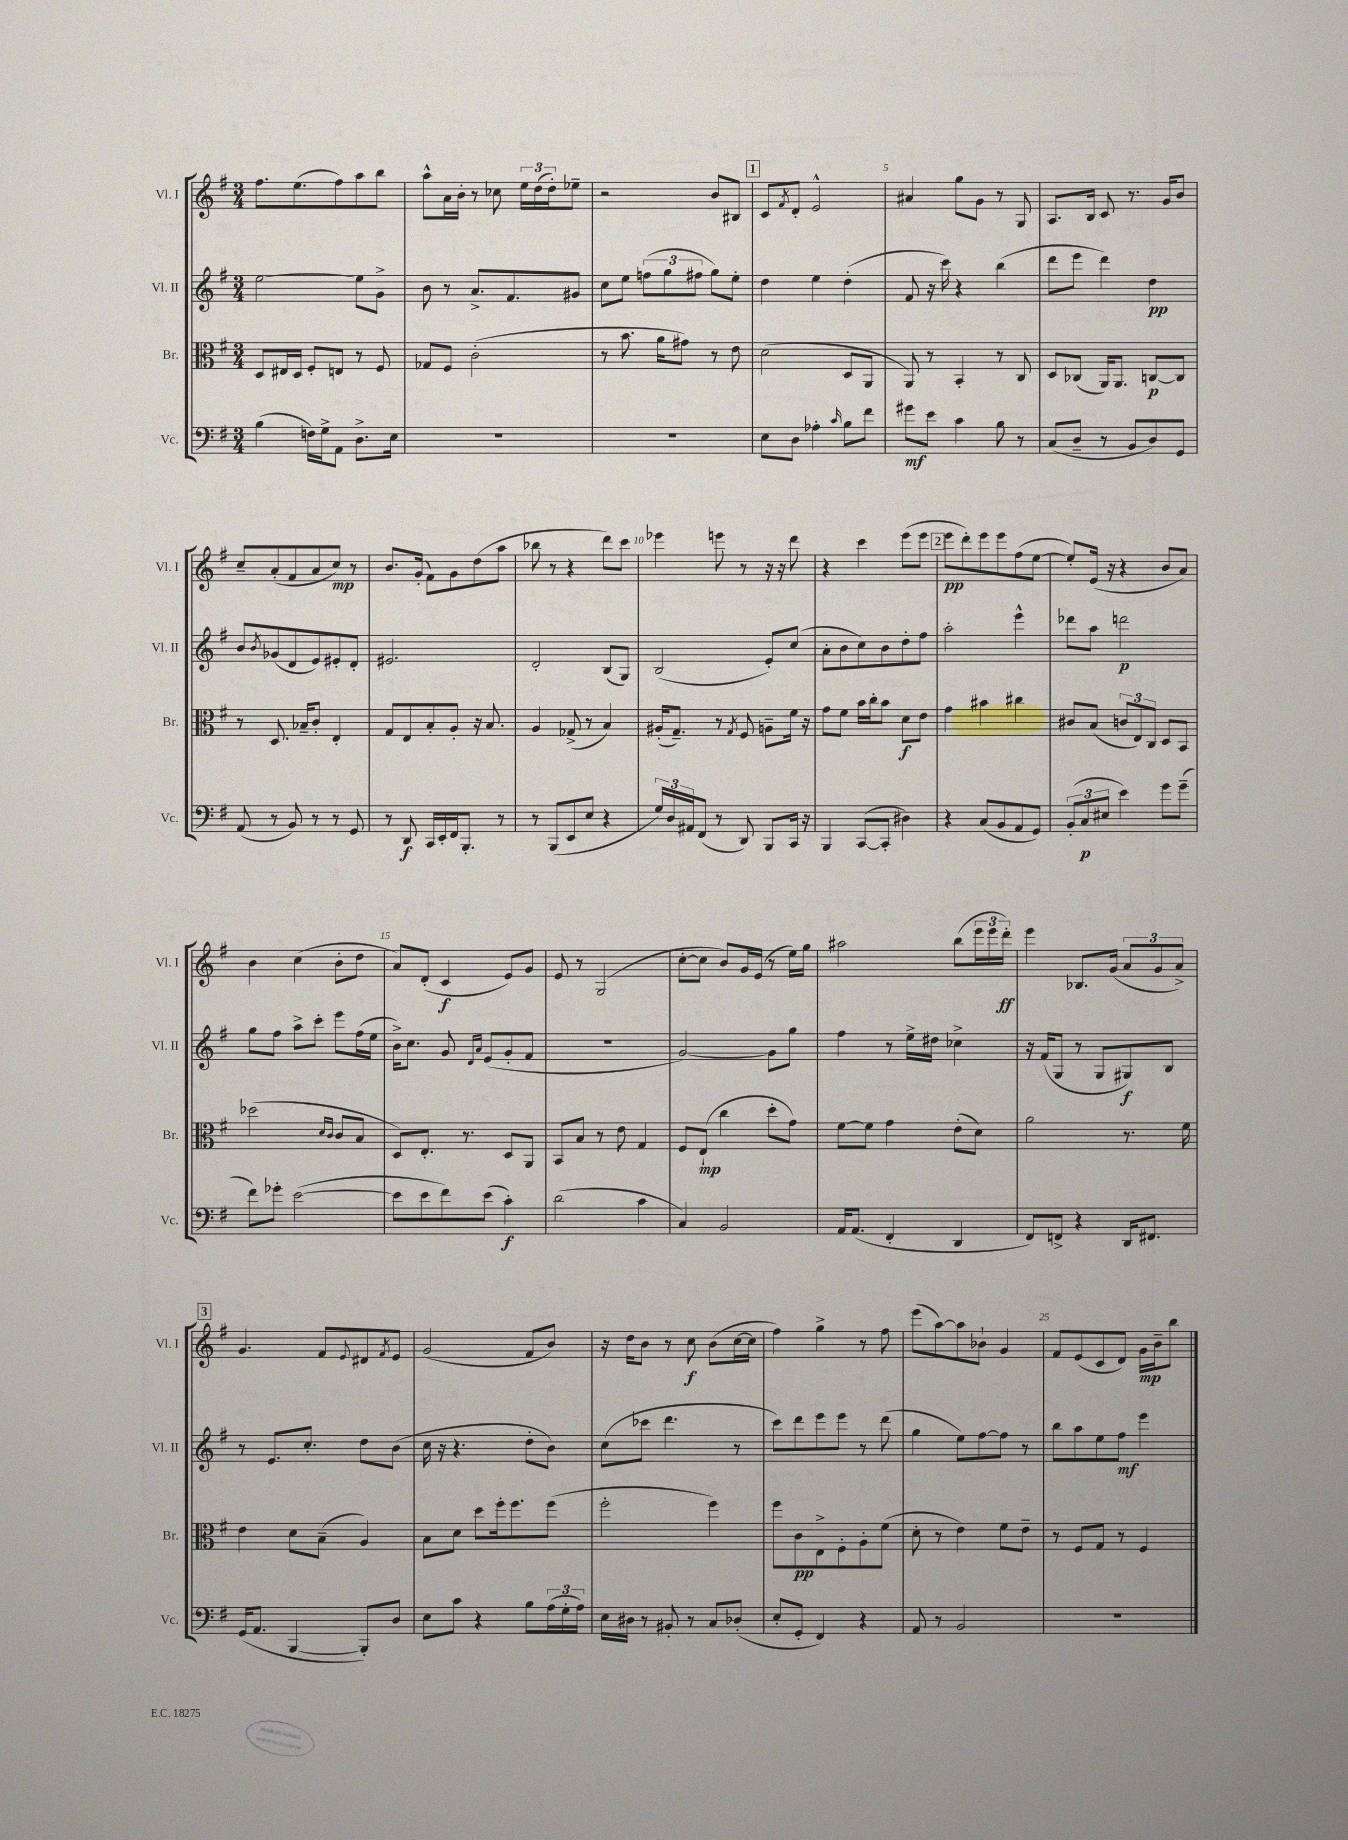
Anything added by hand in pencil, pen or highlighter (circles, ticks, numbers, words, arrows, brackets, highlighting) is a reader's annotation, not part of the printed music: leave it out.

**kern	**kern	**kern	**kern
*staff4	*staff3	*staff2	*staff1
*clefF4	*clefC3	*clefG2	*clefG2
*k[f#]	*k[f#]	*k[f#]	*k[f#]
*M3/4	*M3/4	*M3/4	*M3/4
(4B	8D	[2ee	8.ff#
.	16E#	.	.
.	16D	.	(8.ee
16F)	8F#'	.	.
16G^	.	.	.
8AA	8E	.	8ff#)
8.D^	8r	8ee]	8aa
.	8F#	8g^	8bb
16E	.	.	.
=	=	=	=
2.r	8G-	8b	8aa^^
.	8F#	8r	16a
.	.	.	16b'
.	(2c'	8.a^	8r
.	.	.	8cc-
.	.	8.f#	.
.	.	.	24ee
.	.	.	(24dd
.	.	.	24dd')
.	.	8g#	8ee-~
=	=	=	=
2.r	8r	8cc	2r
.	8.b	8ee	.
.	.	(12ff	.
.	16a	.	.
.	.	12gg	.
.	8g#)	.	.
.	.	12ff#	.
.	8r	8gg)	8b
.	8e	8ee'	8B#
=	=	=	=
8E	(2d	4dd	8c
.	.	.	8qf#
8D	.	.	8d'
4A-'	.	4ee	2e^^
16qqc	.	.	.
8B	8D	(4dd'	.
8f#	8AA	.	.
=	=	=	=
8g#	8AA)	8f#	4a#
8e	8r	16r	.
.	.	16ccc)	.
4c	4BB'	4r	8gg
.	.	.	8g
8B	8r	(4bb	8r
8r	8C	.	8G
=	=	=	=
(8C	8D	8ddd	8.A
8D~	(8C-	8eee	.
.	.	.	16B
8r	16AA)	4ddd)	8c
.	8.AA	.	.
8BB	.	.	8.r
8D)	[8C	4dd	.
.	.	.	16g
8GG	8C]	.	8b
=	=	=	=
(8AA	8r	8b	8cc~
.	.	8qb	.
8r	8.D	(8g-	(8a'
8BB)	.	8d	8f#
.	16B-~	.	.
8r	8c'	8e)	8a
8r	4E'	8e#'	8cc)
8GG	.	8d'	8r
=	=	=	=
8r	8G	2.e#	8.b
8DD	8E	.	.
.	.	.	(16g'
16CC	8B'	.	8f#)
16EE'	.	.	.
16FF#	8A'	.	8g
8.BBB'	.	.	.
.	16r	.	(8dd
.	8.B	.	.
8r	.	.	8aa
=	=	=	=
8r	4A	2d'	8bb-
(8BBB	.	.	8r
8EE	(8G-^	.	4r
8E	8r	.	.
4r	4B)	(8B	8ddd)
.	.	8G)	8ccc
=	=	=	=
24G)	(16A#'	(2B	4eee-
24D	.	.	.
.	8.G~)	.	.
24AA#	.	.	.
(8FF#	.	.	.
8r	8r	.	8eee
.	8qG	.	.
8DD)	8F#	.	8r
8BBB	8A~	8e')	16r
.	.	.	16r
16CC	16f#	(8cc	8ddd
16r	16r	.	.
=	=	=	=
4BBB	8g	8a'	4r
.	8f#	8b	.
([8CC	16b	8cc)	4ccc
.	16cc'	.	.
8CC']	8b	8b	.
4D#)	8d	8dd'	(8eee
.	8e	8ff#	8eee
=	=	=	=
4r	4g	2aa'	8eee
.	.	.	8ddd')
(8C	4b#	.	8eee
8BB	.	.	8eee
8AA	4cc#	4eee^^	(8ff#
8GG)	.	.	[8ee
=	=	=	=
(12BB'	8c#	8ddd-	8ee'])
12C	.	.	.
.	(8B	8aa	(16e
12E#	.	.	.
.	.	.	16r
4e)	12c	2ddd	4r
.	12E)	.	.
.	12C	.	.
8g	8D	.	8b
(8g~	8BB	.	8a)
=	=	=	=
8f#)	(2dd-	8gg	4b
8g-'	.	8ff#	.
([2e	.	8aa^	(4cc
.	.	8ccc'	.
.	16qqd	.	.
.	16qqc	.	.
.	8c	8eee	8b'
.	8B	(16ff#	8dd
.	.	16ee	.
=	=	=	=
8e]	8D)	16b^)	8a)
.	.	8.cc	.
8e	8.E'	.	(8d'
8f#)	.	8g	4c
.	8.r	.	.
.	.	16qqd	.
.	.	16qqa	.
(8e	.	(8e	.
4c')	8D	8g'	8e)
.	8AA	8f#	8g
=	=	=	=
(2d	8BB	2.r	8e
.	8B	.	8r
.	8r	.	(2G
.	8e	.	.
4c	4G	.	.
=	=	=	=
4C)	8F#	[2g)	[8cc'
.	(8E`	.	8cc]
2BB	4cc	.	8b)
.	.	.	16g
.	.	.	(16e
.	8dd'	8g]	8r
.	8g)	8gg	16ee)
.	.	.	16gg
=	=	=	=
16AA	[8f#	4ff#	2aa#
(8.AA	.	.	.
.	8f#]	.	.
4FF#'	4g	8r	.
.	.	16ee^	.
.	.	16dd#	.
4DD	(8e'	4cc-^	(8bb
.	8d)	.	24eee
.	.	.	24eee
.	.	.	24ddd')
=	=	=	=
8FF#)	2a	16r	4eee
.	.	(16f#	.
8FF^	.	8G	.
4r	.	8r	8.B-
.	.	8G	.
.	.	.	(16g
16DD	8.r	8G#)	12a
8.FF#	.	.	.
.	.	.	12g
.	.	8B	.
.	.	.	12a^)
.	16f#	.	.
=	=	=	=
(16GG	4e	8r	4.g
8.AA	.	.	.
.	.	8.e	.
[4BBB	8d	.	.
.	.	8.cc'	.
.	(8B~	.	8f#
.	.	.	8qqe
8BBB'])	4A)	8dd	8d#
.	.	.	8qf#
8D	.	(8b	8e
=	=	=	=
8E	8B	16cc	(2g
.	.	16r	.
8c	8d	4.r	.
4r	8dd	.	.
.	16ff#'	.	.
.	8.ff#	.	.
8B	.	8dd'	8f#
(24A	(8ff#	8b)	8b)
24G'	.	.	.
24A)	.	.	.
=	=	=	=
16E	2ff#'	(8cc	16r
16D#	.	.	16dd
8r	.	8ccc-	8b
8BB#'	.	4.ddd	8r
8r	.	.	8cc
8C	4ff#)	.	(8b
(8D-'	.	8r	[16cc
.	.	.	16cc]
=	=	=	=
8E'	8ff#	8ccc)	4ff#)
8GG'	8c	8ddd	.
4FF#)	8E^	8eee	4gg^
.	8F#'	8eee	.
4r	8A'	8r	8r
.	(8f#	(8ddd	8ff#
=	=	=	=
8AA	8d'	4gg	(8eee
8r	8r	.	[8aa)
2BB	4e)	8ee)	8aa]
.	.	[8ff#	8b-`
.	8f#	8ff#]	4g
.	8e~	8r	.
=	=	=	=
2.r	8r	8bb	8f#
.	8F#	8aa	(8e
.	8G	8ee	8c
.	8r	8ff#	8d)
.	4F#	4eee	16g
.	.	.	16b~
.	.	.	8bb
==	==	==	==
*-	*-	*-	*-
